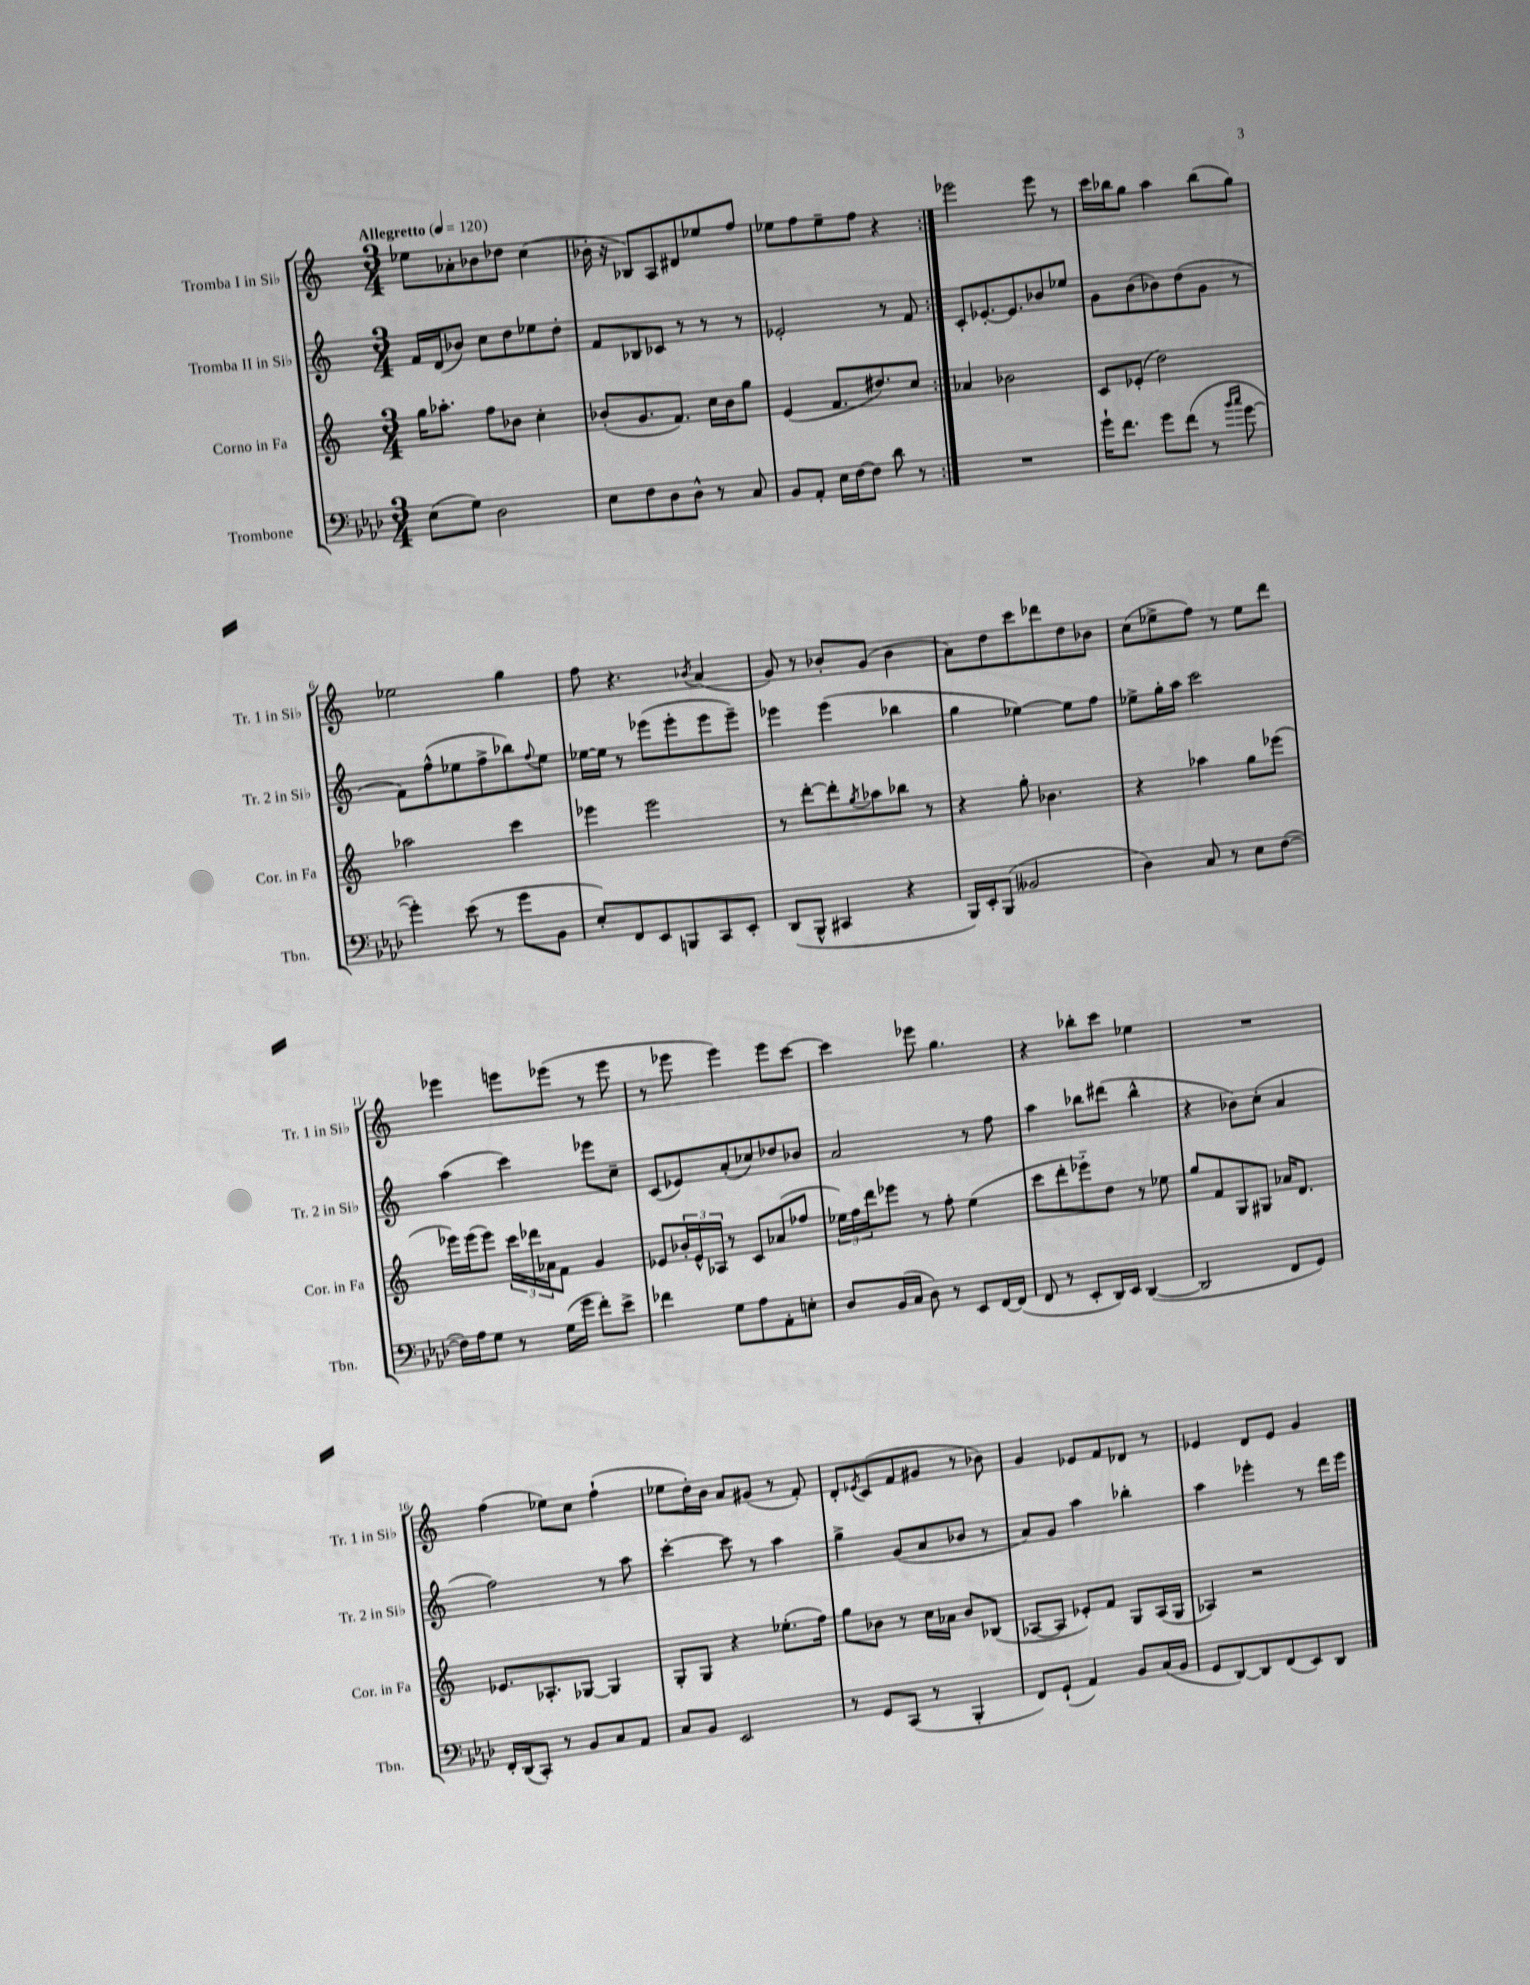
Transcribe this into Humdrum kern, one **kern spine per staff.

**kern	**kern	**kern	**kern
*staff4	*staff3	*staff2	*staff1
*clefF4	*clefG2	*clefG2	*clefG2
*k[b-e-a-d-]	*k[]	*k[]	*k[]
*M3/4	*M3/4	*M3/4	*M3/4
*MM120	*MM120	*MM120	*MM120
(8E-	16gg	16f	8ee-
.	8.aa-'	(16d	.
8G)	.	8b-)	8a-'
2D-	8ff	8cc	8b-
.	8b-	8dd	8dd-
.	4cc'	8ee-	(4cc
.	.	8dd'	.
=	=	=	=
8E-	(8b-'	8f	16b-'
.	.	.	16r
8F	8.g	8B-	8B-)
8D-	.	8c-	8A
.	8.f)	.	.
8D-^^	.	8r	8d#
8r	16cc	8r	8ee-
.	16b-	.	.
8C	8gg	8r	8ff
=	=	=	=
8BB-	(4e	2e-'	8ee-
8AA-'	.	.	8ff
16E-	8.f	.	8ee-~
[16F	.	.	.
8F]	.	.	8ff
.	8.dd#)	.	.
8d-	.	8r	4r
8r	8cc	8f	.
=:|!	=:|!	=:|!	=:|!
2.r	4a-	8c'	2eee-
.	.	[8.e-'	.
.	2b-	.	.
.	.	8.e-]	.
.	.	8b-	8eee-
.	.	8ee-	8r
=	=	=	=
16g`	8c	8g	16ccc
8.f	.	.	16bb-
.	(8e-'	(8b	8gg
8g	2dd)	8b-)	4aa
(8f	.	(8dd	.
8r	.	8g	(8bb-
16qqb-	.	.	.
16qqcc	.	.	.
[8g	.	8r	8gg)
=	=	=	=
4g'])	2aa-	8f)	2ee-
.	.	(8ff^^	.
(8e-	.	8ee-	.
8r	.	8ff^	.
8g	4ccc	8bb-)	4gg
.	.	8qqff	.
8BB-	.	8ee-	.
=	=	=	=
8E-')	4eee-	[16ee-	8ff
.	.	16ee-]	.
8FF	.	8r	4.r
8EE-	2eee-	(8eee-	.
8BBB	.	8eee-'	.
.	.	.	8qb-
8CC	.	8eee-	(4a
8EE-'	.	8eee-~)	.
=	=	=	=
(8DD-	8r	4eee-	8g)
8BBB-^^	[8ddd'	.	8r
4CC#	8ddd']	(4eee-	8b-'
.	8qgg	.	.
.	8aa-	.	(8g
4r	8bb-	4bb-	4b-
.	8r	.	.
=	=	=	=
16BBB-)	4r	4gg	8a)
16EE-'	.	.	.
(8BBB-	.	.	8dd
2BB--	8gg'	[4ee-)	8ccc
.	4.b-	.	8ddd-
.	.	8ee-]	8dd
.	.	8ff	8b-
=	=	=	=
4D-)	4r	8ee-^	(8cc
.	.	16gg'	8ee-^
.	.	16aa	.
8C	4aa-	2ccc	8ff)
8r	.	.	8r
8E-	8gg	.	8ee-
([8F	(8eee-	.	8ddd
=	=	=	=
16F])	16eee-)	(4aa	4eee-
16A-	(16eee-	.	.
8G	8eee-)	.	.
8r	24ccc	4ccc)	8eee
.	24ddd-	.	.
.	24a-	.	.
(16G	8f	.	(8eee-
16g	.	.	.
8f')	4g	8eee-	8r
8e-^	.	8cc~	8eee-
=	=	=	=
4f-	8e-	(8c	8r
.	24b-'	8e-)	8eee-
.	24e-^^	.	.
.	24A-	.	.
8G	8r	(8a'	4eee-)
8A-	8c	8cc-)	.
8AA-'	(8a-	8dd-	8eee-
8E'	8ff-	8b-	[8ccc
=	=	=	=
8D-	24ee-)	2a	4ccc]
.	24ff	.	.
.	24ddd	.	.
(16BB-	8eee-	.	.
16C	.	.	.
8D-)	8r	.	8eee-
8r	8ff'	.	4.gg
8EE-	(4ee-	8r	.
[16FF	.	8ff	.
(16FF]	.	.	.
=	=	=	=
8FF	8ccc	4aa	4r
8r	8ddd'	.	.
8EE-'	8eee-'~)	8bb-	8bb-'
16DD-)	8dd	(8ddd#	8ccc
16EE-	.	.	.
([4DD-	8r	4bb-^^	4ee-
.	8ee-	.	.
=	=	=	=
2DD-]	8gg	4r	2.r
.	8f	.	.
.	8G	8b-)	.
.	8G#	(8cc'	.
8FF	16a-	4a	.
.	8.d	.	.
8GG)	.	.	.
=	=	=	=
16FF'	8.e-	2ff)	(4ff
(16DD-	.	.	.
8CC')	.	.	.
.	8.A-'	.	.
8r	.	.	8ee-)
8BB-	[8G-	.	8cc
8C	4G-]	8r	(4ff`
8AA-	.	8aa	.
=	=	=	=
8C	8G'	[4ccc'	8ee-
8BB-	8G	.	16dd')
.	.	.	16b
2EE-	4r	8ccc]	8a
.	.	8r	(8g#
.	(8.ee-'	4aa	8r
.	.	.	8f')
.	16ff)	.	.
=	=	=	=
8r	8gg	4gg^	8d'
.	.	.	8qe-
8GG	8b-	.	(8c
(8CC	8r	(8g	8f
8r	16cc	8a	8g#
.	16a-	.	.
4BBB-'	8b-	8b-	8r
.	(8B-	8r	8b-)
=	=	=	=
8FF)	[8A-	8a)	4g
(8GG`	8A-]	8g	.
4AA-)	8e-')	4aa	8e-
.	8f	.	8f
8BB-	8G	4bb-'	8d-
(16C	(16A-	.	8r
16BB-	16G	.	.
=	=	=	=
8GG	4A-)	4aa	4e-
[8DD-)	.	.	.
8DD-]	2r	4eee-'	8d
(8FF	.	.	8e-
8EE-)	.	8r	4g
8DD-	.	16ddd	.
.	.	16eee-	.
==	==	==	==
*-	*-	*-	*-
